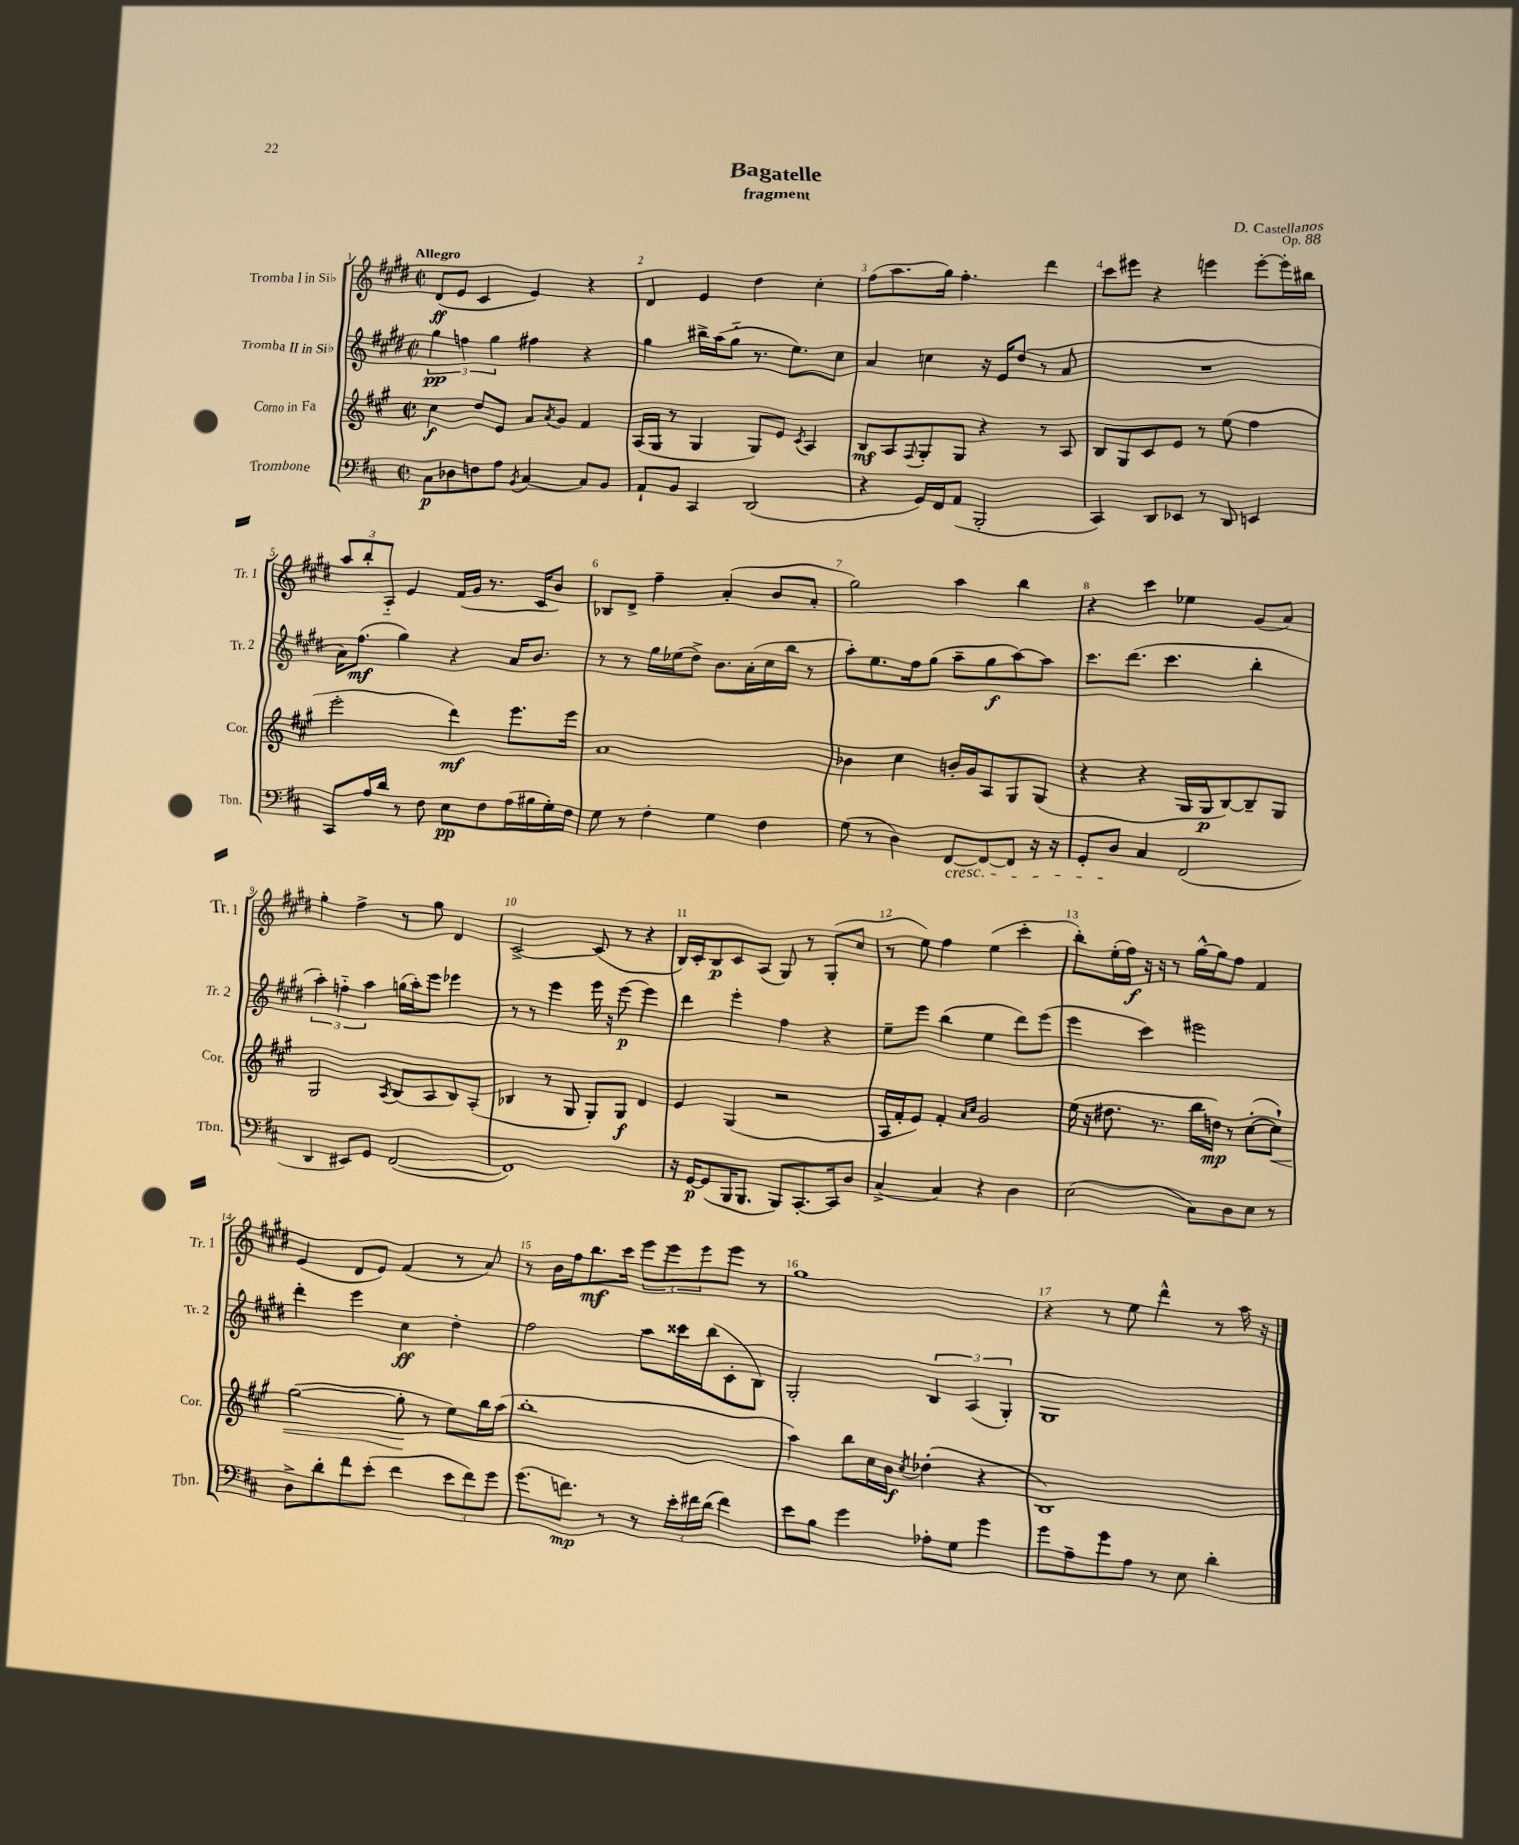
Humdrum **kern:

**kern	**kern	**kern	**kern
*staff4	*staff3	*staff2	*staff1
*clefF4	*clefG2	*clefG2	*clefG2
*k[f#c#]	*k[f#c#g#]	*k[f#c#g#d#]	*k[f#c#g#d#]
*M2/2	*M2/2	*M2/2	*M2/2
*met(c|)	*met(c|)	*met(c|)	*met(c|)
8C#\L	4cc#\	6gg#\	(8d#/L
8D-\	.	.	8e/J
.	.	6ff\	.
8F\	8dd/L	.	4c#/
.	.	6gg#\	.
8A\J	8e/J	.	.
8qBB/	.	.	.
[4C#/	8a/L	4ff#\	4e/)
.	8qa/	.	.
.	8g#/J	.	.
8C#/]L	4f#/	4r	4r
8BB/J	.	.	.
=	=	=	=
8AA`/L	(16A/LL	4gg#\	4d#/
.	16G#/JJ	.	.
8BB/J	8r	.	.
4CC#/	4G#/	16bb#^\LL	4e/
.	.	(16aa\J	.
.	.	8gg#'~\J	.
(2DD/	8G#/L)	8.r	4dd#\
.	8e/J	.	.
.	.	8.ee\L)	.
.	8qc#/	.	.
.	4A/	.	4cc#'\
.	.	8cc#\J	.
=	=	=	=
4r	8B/L	4a/	(8ff#\L
.	8A/	.	8.aa\
.	8qqF#/	.	.
16GG/LL)	8G#'/	4cc\	.
16FF#/J	.	.	16gg#\Jk)
(8AA/J	8G#/J	.	4.ff#'\
2BBB'/	4r	16r	.
.	.	16e/LK	.
.	.	(8dd#/J	.
.	8r	8r	4ddd#\
.	8A/	8a/	.
=	=	=	=
4CC#/)	8B/L	1r	8ccc#\L
.	8G#/	.	8eee#\J
8DD/L	8c#/	.	4r
8EE-/J	8e/J	.	.
8r	8r	.	4eee\
8DD/	(8ee\	.	.
4EE/	4ff#\	.	[8eee'\L
.	.	.	16eee'\]L
.	.	.	16bb#\JJ
=	=	=	=
8CC#/L	2eee'\	16a\LK)	12aa/L
.	.	(8.ff#\J	.
.	.	.	12bb'/
16A/L	.	.	.
.	.	.	12A'~/J
16d/JJ	.	.	.
8r	.	4gg#\)	4e/
8F#\	.	.	.
8E\L	4ddd\)	4r	(16f#/LL
.	.	.	16g#/JJ
8F#\	.	.	8.r
(16A\L	8.eee\L	16a/LK	.
16B#\	.	8.b/J	16c#/LK
16G'\)	.	.	8b/J)
16F#\JJ	16eee\Jk	.	.
=	=	=	=
8G\	1a	8r	8B-/L
8r	.	8r	8d#^/J
4F#'\	.	16gg#\LL	4ff#~\
.	.	(16ee-\J	.
.	.	8dd#^\J)	.
4G\	.	8.b\L	(4a'/
.	.	(16a'\L	.
4F#\	.	16cc#\	8b/L
.	.	16bb\JJ	.
.	.	8r	8a'/J
=	=	=	=
(8G\	4b-\	8aa'\L)	2gg#\)
8r	.	8.ee\	.
4D\)	4cc#\	.	.
.	.	16ff#\k	.
.	.	(8gg#\J	.
[8FF#/L	16b'/LL	8aa~\L	4aa\
.	16g#/J	.	.
8FF#/_	8A/	8gg#\	.
8FF#/]J	8G#/	[8aa\)	4bb\
16r	(8G#/J	8aa\]J	.
16r	.	.	.
=	=	=	=
8GG'/L	4r	8.ccc#\L	4r
8D/J	.	.	.
.	.	(8.ddd#\J	.
4C#/	4r	.	4ccc#\
.	.	4.ccc#\	.
(2FF#/	16G#/LL	.	4ee-\
.	16G#/J	.	.
.	[8B/)	.	.
.	8B~/]	4bb'\	(8g#/L
.	8G#/J	.	8a/J)
=	=	=	=
4DD/	2G#/	6aa'\)	4gg#'\
.	.	6ff'~\	.
8EE#/L)	.	.	4ff#^\
.	.	6aa\	.
8GG/J	.	.	.
.	8qA/	.	.
([2FF#/	(8B/L	(16gg\LL	8r
.	.	16aa'\J)	.
.	8A/	8eee\J	8gg#\
.	8B/)	4eee-\	4d#/
.	(8A'/J	.	.
=	=	=	=
1FF#])	4B-/	8r	[2c#^/
.	.	8r	.
.	8r	4eee\	.
.	8G#/	.	.
.	8G#'/L)	16eee\	(8c#/]
.	.	16r	.
.	8G#/J	(8eee\	8r
.	4d/	4eee\)	4r
=	=	=	=
16r	4e/	4ddd#\	16B/LL)
[16GG/LK	.	.	16c#'/J
(8GG/]	.	.	8B/
16BBB/K	(4G#/	4eee'\	8c#/
8.BBB/J	.	.	.
.	.	.	(8A/J
8BBB/L)	2r	4ff#\	8G#/)
[8.CC#'/	.	.	8r
.	.	4r	(8G#'/L
16CC#/]k	.	.	.
8D/J	.	.	8cc#/J
=	=	=	=
(4C#^/	16A/LL	8ee~\L	8r
.	16f#'/J	.	.
.	8e/J)	8eee\J	8ee\)
4C#/)	4f#'/	(4bb\	4ff#\
.	16qqa/LL	.	.
.	16qqcc#/JJ	.	.
4r	2g#/	4ee\	(4ee\
4D\	.	8ddd#\L)	4ccc#'\
.	.	(8eee\J	.
=	=	=	=
(2E\	(16ee\	4eee\	8bb'\L)
.	16r	.	.
.	8.dd#\	.	(16ee'\L
.	.	.	16ff#\JJ)
.	.	4ccc#\)	16r
.	8.r	.	16r
.	.	.	8r
8C#\L)	16bb\LL	2eee#\	[16gg#^^\LL
.	16dd\JJ)	.	16gg#\]J
8D\	8r	.	8ff#\J
8E\J	([8cc#'\L	.	4f#/
8r	8cc#`\]J)	.	.
=	=	=	=
8D^\L	([2gg#\	4ddd#'\	(4e/
8d'\	.	.	.
8f#\	.	4eee\	8d#/L
(8e'\J	.	.	8e/J)
4f#\	8gg#'\]	4cc#\	(4f#/
.	8r	.	.
12e\L	8ee\L)	4dd#'\	8r
12f#\)	.	.	.
.	16bb\L	.	8a/)
12g\J	.	.	.
.	(16aa\JJ	.	.
=	=	=	=
(8.g\L	1bb'	2ff#\	8r
.	.	.	16b\LL
8.f\J)	.	.	16ff#\J
.	.	.	8.bb\
8r	.	.	.
.	.	.	16ccc#\Jk
8r	.	8aa\L	12eee\L
.	.	.	12eee\
24e'\LL	.	16ccc##\L	.
24f#\	.	.	12eee\
.	.	(16bb\J	.
(24d\JJ	.	.	.
4f#\)	.	8c#'\	8eee\J
.	.	8B\J)	8r
=	=	=	=
8e\L	4aa\)	2G#'/	1gg#
8B\J	.	.	.
4g\	8bb\L	.	.
.	16cc#\L	.	.
.	16b\JJ	.	.
.	8qcc#/	.	.
8A-'\L	(4dd-'\	6B/	.
8G\J	.	.	.
.	.	(6A/	.
4g\	4r	.	.
.	.	6G#'/)	.
=	=	=	=
8g\L	1B)	1G#	4r
8A~\	.	.	.
8g\	.	.	8r
8A\J	.	.	8ee\
8r	.	.	4ddd#^^\
8E\	.	.	.
4d'\	.	.	8r
.	.	.	16aa\
.	.	.	16r
==	==	==	==
*-	*-	*-	*-
